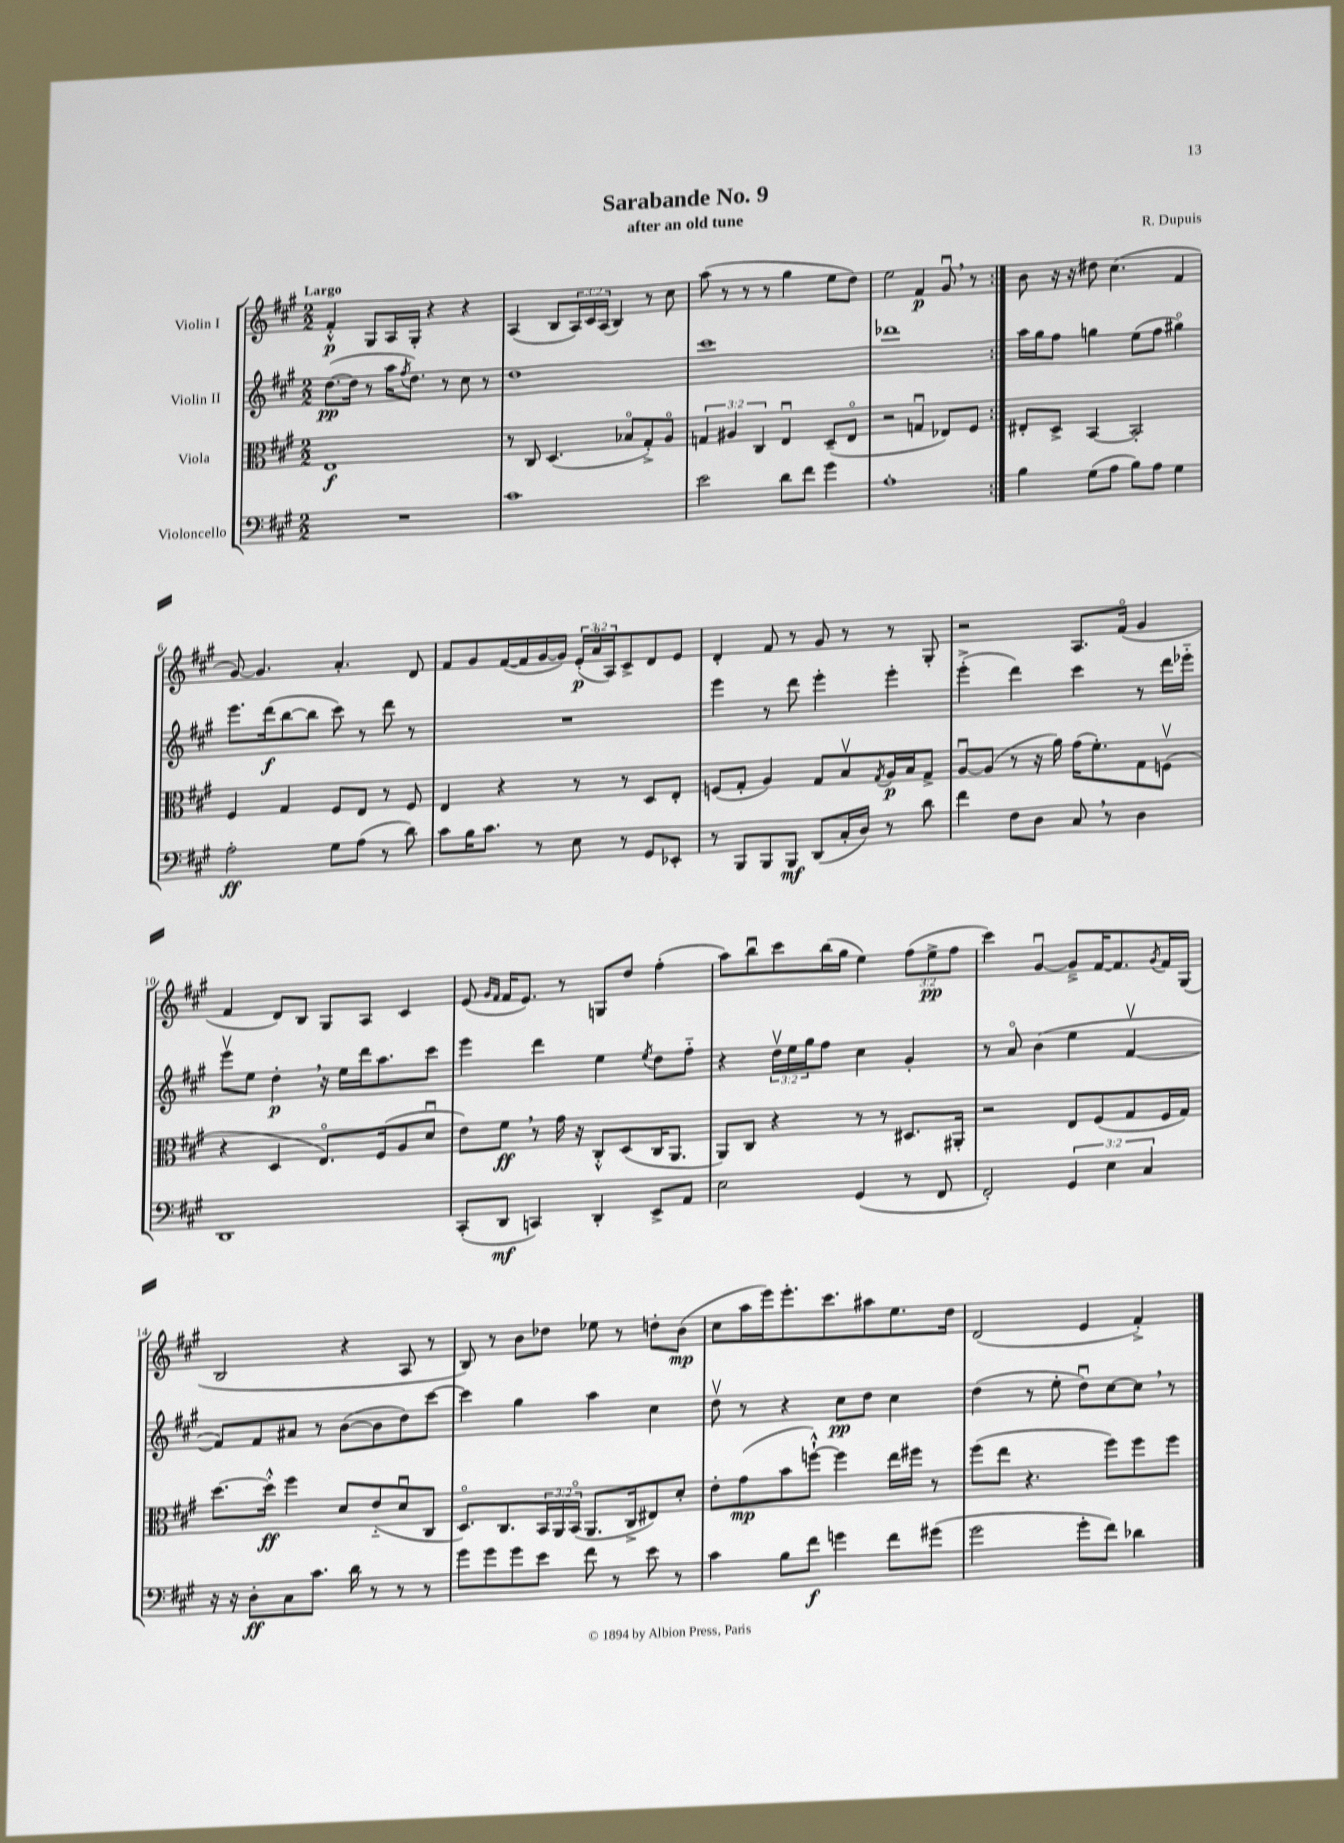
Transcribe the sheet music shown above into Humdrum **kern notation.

**kern	**dynam	**kern	**dynam	**kern	**dynam	**kern	**dynam
*part4	*part4	*part3	*part3	*part2	*part2	*part1	*part1
*staff4	*staff4	*staff3	*staff3	*staff2	*staff2	*staff1	*staff1
*I"Violoncello	*	*I"Viola	*	*I"Violin II	*	*I"Violin I	*
*clefF4	*	*clefC3	*	*clefG2	*	*clefG2	*
*k[f#c#g#]	*	*k[f#c#g#]	*	*k[f#c#g#]	*	*k[f#c#g#]	*
*M2/2	*	*M2/2	*	*M2/2	*	*M2/2	*
=1	=1	=1	=1	=1	=1	=1	=1
!	!	!	!	!	!	!LO:TX:a:B:t=Largo	!
1r	.	1E	f	([8.dd\L	pp	4f#'^^/	p
.	.	.	.	16dd\Jk]	.	.	.
.	.	.	.	8r	.	8G#/L	.
.	.	.	.	16aa\KL	.	16A/L	.
.	.	.	.	8qff#/	.	.	.
.	.	.	.	8.dd\J)	.	16G#'/JJ	.
.	.	.	.	.	.	4r	.
.	.	.	.	8r	.	.	.
.	.	.	.	8cc#\	.	4r	.
.	.	.	.	8r	.	.	.
=2	=2	=2	=2	=2	=2	=2	=2
1c#	.	8r	.	1dd	.	(4A/	.
.	.	8C#/	.	.	.	.	.
.	.	(4.D/	.	.	.	8B/L	.
.	.	.	.	.	.	24A/L)	.
.	.	.	.	.	.	24c#/	.
.	.	.	.	.	.	(24A/JJ	.
.	.	.	.	.	.	4B/)	.
.	.	8B-X/L	.	.	.	.	.
.	.	8G#'^/)	.	.	.	8r	.
.	.	8A/J	.	.	.	8cc#\	.
=3	=3	=3	=3	=3	=3	=3	=3
2e\	.	6Gn/	.	1ccc#	.	(8aa\	.
.	.	.	.	.	.	8r	.
.	.	6A#X/	.	.	.	.	.
.	.	.	.	.	.	8r	.
.	.	6C#/	.	.	.	.	.
.	.	.	.	.	.	8r	.
8d\L	.	4Eu/	.	.	.	4gg#\	.
8f#\J	.	.	.	.	.	.	.
4g#\	.	(8D~/L	.	.	.	8ee\L	.
.	.	8E/J	.	.	.	8dd\J)	.
=4	=4	=4	=4	=4	=4	=4	=4
1A'	.	2r	.	1ddd-X	.	2ee\	.
.	.	4Gnu/	.	.	.	4f#/	p
.	.	8E-X/L)	.	.	.	8g#u,/	.
.	.	8F#/J	.	.	.	8r	.
=5:|!	=5:|!	=5:|!	=5:|!	=5:|!	=5:|!	=5:|!	=5:|!
4B\	.	8E#X'/L	.	16aa\LL	.	8b\	.
.	.	.	.	16gg#\J	.	.	.
.	.	8D^/J	.	8ff#\J	.	16r	.
.	.	.	.	.	.	16r	.
(8G#\L	.	[4BB/	.	4ggn\	.	8dd#X\	.
8A\J	.	.	.	.	.	(4.cc#\	.
8B\L)	.	2BB'/]	.	(8ee\L	.	.	.
8A\J	.	.	.	8ff#\J	.	.	.
4G#\	.	.	.	4gg#X\)	.	4f#/	.
!!LO:LB:g=z
=6	=6	=6	=6	=6	=6	=6	=6
2A'\	ff	4F#/	.	8.eee\L	.	[8g#/)	.
.	.	.	.	.	.	4.g#/]	.
.	.	.	.	(16ddd\k	f	.	.
.	.	4G#/	.	[8bb\	.	.	.
.	.	.	.	8bb\J]	.	.	.
8G#\L	.	8F#/L	.	8ccc#\)	.	4.a'/	.
(8A\J	.	8E/J	.	8r	.	.	.
8r	.	8r	.	8ddd\	.	.	.
8d\)	.	8F#/	.	8r	.	8d/	.
=7	=7	=7	=7	=7	=7	=7	=7
8c#\L	.	4E/	.	1r	.	8f#/L	.
16B\K	.	.	.	.	.	8g#/	.
8.c#\J	.	.	.	.	.	.	.
.	.	4r	.	.	.	([16f#/L	.
.	.	.	.	.	.	16f#/]	.
8r	.	.	.	.	.	[16g#/	.
.	.	.	.	.	.	16g#/JJ])	.
8E\	.	8r	.	.	.	(24e'/LL	p
.	.	.	.	.	.	24a/	.
.	.	.	.	.	.	24A/J)	.
8r	.	8r	.	.	.	8c#^/	.
8GG#/L	.	8D/L	.	.	.	8d/	.
8EE-X'/J	.	8E'/J	.	.	.	8e/J	.
=8	=8	=8	=8	=8	=8	=8	=8
8r	.	(8Fn/L	.	4eee\	.	4d'/	.
8BBB/L	.	8G#'/J	.	.	.	.	.
8BBB/	.	4A/)	.	8r	.	8f#/	.
8BBB/J	mf	.	.	8ddd\	.	8r	.
(8DD/L	.	8G#/L	.	4eee'\	.	8g#/	.
16C#'/L	.	8Bv/	.	.	.	8r	.
16D/JJ)	.	.	.	.	.	.	.
.	.	8qG#/	.	.	.	.	.
8r	.	16A/L	p	4eee'\	.	8r	.
.	.	16B/J	.	.	.	.	.
8d\	.	8G#^/J	.	.	.	8G#'/	.
=9	=9	=9	=9	=9	=9	=9	=9
4f#\	.	[8Au/L	.	(4eee'^\	.	2r	.
.	.	(8A/J]	.	.	.	.	.
8F#\L	.	8r	.	4ddd\)	.	.	.
8D\J	.	16r	.	.	.	.	.
.	.	16a\)	.	.	.	.	.
8C#,/	.	(16g#\KL	.	4ccc#\	.	8.A/L	.
.	.	8.f#'\)	.	.	.	.	.
8r	.	.	.	.	.	.	.
.	.	.	.	.	.	(16f#/Jk	.
4D\	.	8G#\	.	8r	.	4g#/	.
.	.	(8Fnv\J	.	16ddd\LL	.	.	.
.	.	.	.	16eee-X\JJ	.	.	.
!!LO:LB:g=z
=10	=10	=10	=10	=10	=10	=10	=10
1DD	.	4r	.	8eeev\L	.	4f#/	.
.	.	.	.	8ee\J	.	.	.
.	.	4D/	.	4dd',\	p	8d/L)	.
.	.	.	.	.	.	8B/J	.
.	.	8.E/L)	.	16r	.	8G#/L	.
.	.	.	.	16ee\LL	.	.	.
.	.	.	.	16ddd\J	.	8A/J	.
.	.	(16F#/k	.	8.aa\	.	.	.
.	.	8A/	.	.	.	4c#/	.
.	.	8du/J	.	8ccc#\J	.	.	.
=11	=11	=11	=11	=11	=11	=11	=11
(8CC#'/L	.	8e\L)	.	4eee\	.	(8e/	.
.	.	.	.	.	.	16qqg#/LL	.
.	.	.	.	.	.	16qqf#/JJ	.
8DD/J	mf	8f#,\J	ff	.	.	16f#/KL	.
.	.	.	.	.	.	8.e/J)	.
4CCn/)	.	8r	.	4ddd\	.	.	.
.	.	16g#\	.	.	.	8r	.
.	.	16r	.	.	.	.	.
4DD'/	.	8C#'^^/L	.	4ee\	.	8Gn/L	.
.	.	(8D/	.	.	.	8dd/J	.
.	.	.	.	8qee/	.	.	.
8EE^/L	.	16C#/K	.	8dd\L	.	(4ff#'\	.
.	.	8.AA/J	.	.	.	.	.
8AA/J	.	.	.	8ff#\J	.	.	.
=12	=12	=12	=12	=12	=12	=12	=12
2E\	.	8AA/L)	.	4r	.	8aa\L)	.
.	.	8C#/J	.	.	.	8bbu\	.
.	.	4r	.	24ddv\LL	.	8ccc#\	.
.	.	.	.	24ee\	.	.	.
.	.	.	.	24gg#\J	.	.	.
.	.	.	.	8ff#\J	.	(16bb\L	.
.	.	.	.	.	.	16gg#\JJ	.
(4GG#/	.	8r	.	4cc#\	.	4ee\)	.
.	.	8r	.	.	.	.	.
8r	.	8.D#X/L	.	4g#'/	.	(12ff#\L	.
.	.	.	.	.	.	12ee^\	pp
8FF#/	.	.	.	.	.	.	.
.	.	.	.	.	.	12ff#\J	.
.	.	16AA#X'/Jk	.	.	.	.	.
=13	=13	=13	=13	=13	=13	=13	=13
2FF#'/)	.	2r	.	8r	.	4ccc#\)	.
.	.	.	.	8a/	.	.	.
.	.	.	.	(4b\	.	[4g#u/	.
6GG#/	.	8E/L	.	4ee\	.	8g#~^/L]	.
.	.	(8F#/	.	.	.	[16f#/K	.
6E\	.	.	.	.	.	.	.
.	.	.	.	.	.	8.f#/]	.
.	.	8G#/	.	[4f#v/	.	.	.
6C#/	.	.	.	.	.	.	.
.	.	.	.	.	.	8qg#/	.
.	.	16F#/L	.	.	.	16f#/L	.
.	.	16G#/JJ)	.	.	.	(16G#/JJ	.
!!LO:LB:g=z
=14	=14	=14	=14	=14	=14	=14	=14
16r	.	[8.dd\L	.	8f#/L])	.	2B/	.
16r	.	.	.	.	.	.	.
8D'\L	ff	.	.	8f#/	.	.	.
.	.	16dd'^^\Jk]	ff	.	.	.	.
8C#\	.	4ff#\	.	8a#X/J	.	.	.
8.c#\J	.	.	.	8r	.	.	.
.	.	8d/L	.	([8b\L	.	4r	.
16d\	.	.	.	.	.	.	.
8r	.	(8e/	.	8b\]	.	.	.
8r	.	8du/	.	8dd\)	.	8A/	.
8r	.	8C#/J	.	[8ccc#\J	.	8r	.
=15	=15	=15	=15	=15	=15	=15	=15
8g#\L	.	8.D/L)	.	4ccc#\]	.	8B/)	.
8g#\	.	.	.	.	.	8r	.
.	.	8.C#/	.	.	.	.	.
8g#\	.	.	.	4gg#\	.	8b\L	.
8e\J	.	24BB/L	.	.	.	8dd-X\J	.
.	.	24AA/	.	.	.	.	.
.	.	(24BB/JJ	.	.	.	.	.
8f#\	.	8.AA/L	.	4aa\	.	8ee-X\	.
8r	.	.	.	.	.	8r	.
.	.	16C#^/k	.	.	.	.	.
8e\	.	8E#X/)	.	4cc#\	.	8ddn'\L	.
8r	.	8d'/J	.	.	.	(8b\J	mp
=16	=16	=16	=16	=16	=16	=16	=16
4c#\	.	8e'\L	.	8ddv\	.	8cc#\L	.
.	.	(8g#\	mp	8r	.	16aa\L	.
.	.	.	.	.	.	16eee\J)	.
8B\L	.	8b\	.	4r	.	8.eee'\	.
8f#\J	f	[8ffn`^^\J)	.	.	.	.	.
.	.	.	.	.	.	8.ccc#\	.
4gn\	.	4ff\]	.	8cc#\L	pp	.	.
.	.	.	.	8dd\J	.	8aa#X\	.
8f#\L	.	16ee\LL	.	4cc#\	.	8.ee\	.
.	.	16ff#X\JJ	.	.	.	.	.
(8g#X\J	.	8r	.	.	.	.	.
.	.	.	.	.	.	16dd\Jk	.
=17	=17	=17	=17	=17	=17	=17	=17
2g#\	.	(8ff#\L	.	(4dd\	.	(2d/	.
.	.	8ee\J	.	.	.	.	.
.	.	4.r	.	8r	.	.	.
.	.	.	.	8ee'\	.	.	.
8g#'\L	.	.	.	8ddu\L)	.	4e/	.
8f#\J)	.	8ff#\L)	.	[8cc#\	.	.	.
4d-X\	.	8ff#\	.	8cc#,\J]	.	4f#'^/)	.
.	.	8ff#\J	.	8r	.	.	.
==	==	==	==	==	==	==	==
*-	*-	*-	*-	*-	*-	*-	*-
